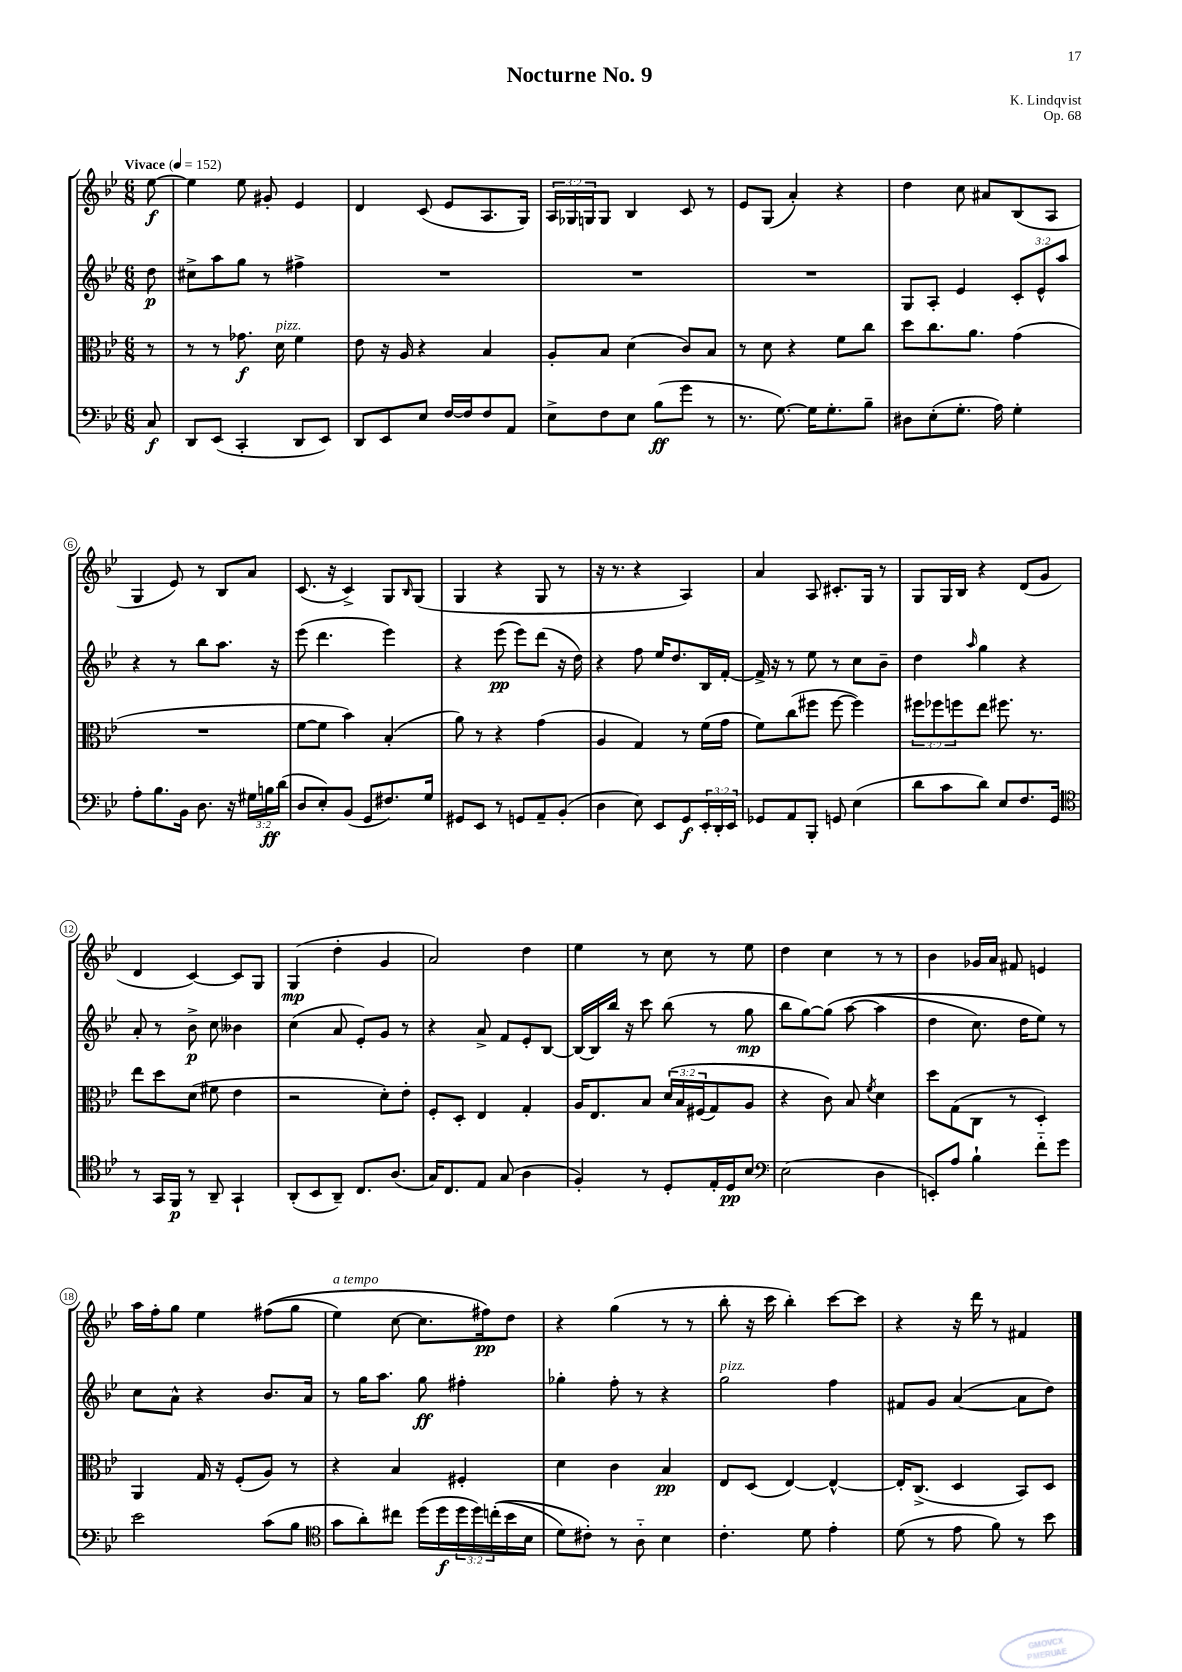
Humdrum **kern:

**kern	**dynam	**kern	**dynam	**kern	**dynam	**kern	**dynam
*part4	*part4	*part3	*part3	*part2	*part2	*part1	*part1
*staff4	*staff4	*staff3	*staff3	*staff2	*staff2	*staff1	*staff1
*clefF4	*	*clefC3	*	*clefG2	*	*clefG2	*
*k[b-e-]	*	*k[b-e-]	*	*k[b-e-]	*	*k[b-e-]	*
*M6/8	*	*M6/8	*	*M6/8	*	*M6/8	*
*MM152	*	*MM152	*	*MM152	*	*MM152	*
=	=	=	=	=	=	=	=
!	!	!	!	!	!	!LO:TX:a:B:t=Vivace	!
8C/	f	8r	.	8dd\	p	[8ee-\	f
=1	=1	=1	=1	=1	=1	=1	=1
8DD/L	.	8r	.	8cc#X^\L	.	4ee-\]	.
(8EE-/J	.	8r	.	8aa\	.	.	.
4CC'/	.	8.g-X\	f	8gg\J	.	8ee-\	.
.	.	.	.	8r	.	8g#X'/	.
!	!	!LO:TX:a:i:t=pizz.	!	!	!	!	!
.	.	16d\	.	.	.	.	.
8DD/L	.	4f\	.	4ff#X^\	.	4e-/	.
8EE-/J)	.	.	.	.	.	.	.
=2	=2	=2	=2	=2	=2	=2	=2
8DD/L	.	8e-\	.	2.r	.	4d/	.
8EE-/	.	16r	.	.	.	.	.
.	.	16A/	.	.	.	.	.
8E-/J	.	4r	.	.	.	(8c/	.
[16F/LL	.	.	.	.	.	8e-/L	.
16F/J]	.	.	.	.	.	.	.
8F/	.	4B-/	.	.	.	8.A/	.
8AA/J	.	.	.	.	.	.	.
.	.	.	.	.	.	16G/Jk)	.
=3	=3	=3	=3	=3	=3	=3	=3
8E-^\L	.	8A'/L	.	2.r	.	24A/LL	.
.	.	.	.	.	.	24G-X/	.
.	.	.	.	.	.	24Gn/J	.
8F\	.	8B-/J	.	.	.	8G/J	.
8E-\J	.	(4d\	.	.	.	4B-/	.
(8B-\L	ff	.	.	.	.	.	.
8g\J	.	8c/L)	.	.	.	8c/	.
8r	.	8B-/J	.	.	.	8r	.
=4	=4	=4	=4	=4	=4	=4	=4
8.r	.	8r	.	2.r	.	8e-/L	.
.	.	8d\	.	.	.	(8G/J	.
[8.G\)	.	.	.	.	.	.	.
.	.	4r	.	.	.	4a'/)	.
16G\KL]	.	.	.	.	.	.	.
8.G'\	.	.	.	.	.	.	.
.	.	8f\L	.	.	.	4r	.
8B-~\J	.	8cc\J	.	.	.	.	.
=5	=5	=5	=5	=5	=5	=5	=5
8D#X\L	.	8dd\L	.	8G/L	.	4dd\	.
(8E-'\	.	8.cc\	.	8A'/J	.	.	.
8.G'\J	.	.	.	4e-/	.	8cc\	.
.	.	8.a\J	.	.	.	.	.
.	.	.	.	.	.	8a#X/L	.
16A\)	.	.	.	.	.	.	.
4G'\	.	(4g\	.	12c'/L	.	(8B-/	.
.	.	.	.	12e-^^/	.	.	.
.	.	.	.	.	.	8A/J	.
.	.	.	.	12aa/J	.	.	.
!!LO:LB:g=z
=6	=6	=6	=6	=6	=6	=6	=6
8A'\L	.	2.r	.	4r	.	4G/	.
8.B-\	.	.	.	.	.	.	.
.	.	.	.	8r	.	8e-/)	.
16BB-\Jk	.	.	.	.	.	.	.
8.D\	.	.	.	8bb-\L	.	8r	.
.	.	.	.	8.aa\J	.	8B-/L	.
16r	.	.	.	.	.	.	.
24G#X\LL	.	.	.	.	.	8a/J	.
24Bn\	ff	.	.	.	.	.	.
.	.	.	.	16r	.	.	.
(24d\JJ	.	.	.	.	.	.	.
=7	=7	=7	=7	=7	=7	=7	=7
8D/L	.	[8f\L	.	(8eee-\	.	(8.c/	.
8E-'/)	.	8f\J]	.	4.ddd\	.	.	.
.	.	.	.	.	.	16r	.
(8BB-/J	.	4b-\)	.	.	.	4c^/)	.
8GG/L	.	.	.	.	.	.	.
8.F#X/)	.	(4B-'/	.	4eee-\)	.	8G/L	.
.	.	.	.	.	.	16qqB-/	.
.	.	.	.	.	.	(8G/J	.
16G/Jk	.	.	.	.	.	.	.
=8	=8	=8	=8	=8	=8	=8	=8
8GG#X/L	.	8a\)	.	4r	.	4G/	.
8EE-/J	.	8r	.	.	.	.	.
8r	.	4r	.	(8eee-\	pp	4r	.
8GGn/L	.	.	.	8eee-\L)	.	.	.
8AA~/	.	(4g\	.	(8ddd\J	.	8G/	.
(8BB-'/J	.	.	.	16r	.	8r	.
.	.	.	.	16dd\)	.	.	.
=9	=9	=9	=9	=9	=9	=9	=9
4D\	.	4A/	.	4r	.	16r	.
.	.	.	.	.	.	8.r	.
8E-\)	.	4G/)	.	8ff\	.	4r	.
8EE-/L	.	.	.	16ee-/KL	.	.	.
.	.	.	.	8.dd/	.	.	.
8GG/	f	8r	.	.	.	4A/)	.
24EE-'/L	.	(16f\LL	.	16B-/L	.	.	.
24DD'/	.	.	.	.	.	.	.
.	.	16g\JJ	.	[16f'/JJ	.	.	.
24EE-/JJ	.	.	.	.	.	.	.
=10	=10	=10	=10	=10	=10	=10	=10
8GG-X/L	.	8f\L)	.	16f^/]	.	4a/	.
.	.	.	.	16r	.	.	.
8AA/	.	(8cc\	.	8r	.	.	.
8BBB-'/J	.	8ff#X\J	.	8ee-\	.	8A/	.
8GGn/	.	[8ff#\	.	8r	.	8.c#X'/L	.
(4E-\	.	4ff#\])	.	8cc\L	.	.	.
.	.	.	.	.	.	16G/Jk	.
.	.	.	.	8b-~\J	.	8r	.
=11	=11	=11	=11	=11	=11	=11	=11
8d\L	.	12ff#X\L	.	4dd\	.	8G/L	.
.	.	12ff-X\	.	.	.	.	.
8c\	.	.	.	.	.	16G/L	.
.	.	12ffn\	.	.	.	.	.
.	.	.	.	.	.	16B-/JJ	.
.	.	.	.	16qqaa/	.	.	.
8d\J)	.	8ee-\J	.	4gg\	.	4r	.
8E-/L	.	8.ff#X\	.	.	.	.	.
8.F/	.	.	.	4r	.	(8d/L	.
.	.	8.r	.	.	.	.	.
.	.	.	.	.	.	8g/J	.
16GG/Jk	.	.	.	.	.	.	.
!!LO:LB:g=z
=12	=12	=12	=12	=12	=12	=12	=12
*clefC4	*	*	*	*	*	*	*
8r	.	8ee-\L	.	8a'/	.	4d/	.
16GG/LL	.	8dd\	.	8r	.	.	.
16FF/JJ	p	.	.	.	.	.	.
8r	.	(8d\J	.	8b-^\	p	[4c/)	.
8AA~/	.	8f#X\	.	8cc\	.	.	.
4GG`/	.	4e-\	.	4b--X\	.	8c/L]	.
.	.	.	.	.	.	8G/J	.
=13	=13	=13	=13	=13	=13	=13	=13
(8AA'/L	.	2r	.	(4cc\	.	(4G/	mp
8BB-/	.	.	.	.	.	.	.
8AA~/J)	.	.	.	8a/	.	4dd'\	.
8.C/L	.	.	.	8e-'/L)	.	.	.
.	.	8d'\L)	.	8g/J	.	4g/	.
(8.A/J	.	.	.	.	.	.	.
.	.	8e-'\J	.	8r	.	.	.
=14	=14	=14	=14	=14	=14	=14	=14
16G/KL)	.	8F'/L	.	4r	.	2a/)	.
8.C/	.	.	.	.	.	.	.
.	.	8D'/J	.	.	.	.	.
8E-/J	.	4E-/	.	8a^/	.	.	.
(8G/	.	.	.	8f/L	.	.	.
4A\	.	4G'/	.	8e-'/	.	4dd\	.
.	.	.	.	[8B-/J	.	.	.
=15	=15	=15	=15	=15	=15	=15	=15
4F'/)	.	16A/KL	.	16B-/LL_	.	4ee-\	.
.	.	8.E-/	.	16B-/]	.	.	.
.	.	.	.	16bb-/JJ	.	.	.
.	.	.	.	16r	.	.	.
8r	.	8B-/J	.	8ccc\	.	8r	.
8D'/L	.	(24d/LL	.	(8bb-\	.	8cc\	.
.	.	24B-/	.	.	.	.	.
.	.	(24F#X/J	.	.	.	.	.
16E-'/L	.	8G/)	.	8r	.	8r	.
16D/J	pp	.	.	.	.	.	.
8B-/J	.	8A/J	.	8gg\	mp	8ee-\	.
=16	=16	=16	=16	=16	=16	=16	=16
*clefF4	*	*	*	*	*	*	*
(2E-\	.	4r	.	8bb-\L	.	4dd\	.
.	.	.	.	[8gg\)	.	.	.
.	.	8c\)	.	(8gg\J]	.	4cc\	.
.	.	8B-/	.	([8aa\	.	.	.
.	.	8qf/	.	.	.	.	.
4D\	.	4d\	.	4aa\]	.	8r	.
.	.	.	.	.	.	8r	.
=17	=17	=17	=17	=17	=17	=17	=17
8EEn'/L)	.	8dd\L	.	4dd\	.	4b-\	.
8A/J	.	(8G\	.	.	.	.	.
4B-`\	.	8C\J	.	8.cc\)	.	16g-X/LL	.
.	.	.	.	.	.	16a/JJ	.
.	.	8r	.	.	.	8f#X/	.
.	.	.	.	16dd\KL	.	.	.
8f\L	.	4D'/)	.	8ee-\J)	.	4en/	.
8g\J	.	.	.	8r	.	.	.
!!LO:LB:g=z
=18	=18	=18	=18	=18	=18	=18	=18
2e-\	.	4AA/	.	8cc\L	.	16aa\LL	.
.	.	.	.	.	.	16ff'\J	.
.	.	.	.	8a^^\J	.	8gg\J	.
.	.	16G/	.	4r	.	4ee-\	.
.	.	16r	.	.	.	.	.
.	.	(8F'/L	.	.	.	.	.
(8c\L	.	8A/J)	.	8.b-/L	.	((8ff#X\L	.
8B-\J	.	8r	.	.	.	8gg\J	.
.	.	.	.	16a/Jk	.	.	.
=19	=19	=19	=19	=19	=19	=19	=19
*clefC4	*	*	*	*	*	*	*
!	!	!	!	!	!	!LO:TX:a:i:t=a tempo	!
8g\L	.	4r	.	8r	.	4ee-\)	.
8a'\)	.	.	.	16gg\KL	.	.	.
.	.	.	.	8.aa\J	.	.	.
8cc#X\J	.	4B-/	.	.	.	[8cc\	.
(16dd\LL	.	.	.	8gg\	ff	8.cc\L]	.
16dd\	f	.	.	.	.	.	.
24dd\	.	4F#X'/	.	4ff#X'\	.	.	.
24dd\)	.	.	.	.	.	.	.
.	.	.	.	.	.	16ff#X\k)	pp
((24ccn'\	.	.	.	.	.	.	.
16b-\	.	.	.	.	.	8dd\J	.
16B-\JJ	.	.	.	.	.	.	.
=20	=20	=20	=20	=20	=20	=20	=20
8d\L)	.	4d\	.	4gg-X'\	.	4r	.
8c#X'\J)	.	.	.	.	.	.	.
8r	.	4c\	.	8ff'\	.	(4gg\	.
8A\	.	.	.	8r	.	.	.
4B-\	.	4B-/	pp	4r	.	8r	.
.	.	.	.	.	.	8r	.
=21	=21	=21	=21	=21	=21	=21	=21
!	!	!	!	!LO:TX:a:i:t=pizz.	!	!	!
4.c'\	.	8E-/L	.	2gg\	.	8bb-'\	.
.	.	(8D/J	.	.	.	16r	.
.	.	.	.	.	.	16ccc\	.
.	.	[4E-/)	.	.	.	4bb-'\)	.
8d\	.	.	.	.	.	.	.
4e-'\	.	4E-^^/_	.	4ff\	.	[8ccc\L	.
.	.	.	.	.	.	8ccc\J]	.
=22	=22	=22	=22	=22	=22	=22	=22
(8d\	.	16E-'/KL]	.	8f#X/L	.	4r	.
.	.	(8.C^/J	.	.	.	.	.
8r	.	.	.	8g/J	.	.	.
8e-\	.	4D/	.	([4a/	.	16r	.
.	.	.	.	.	.	16ddd\	.
8f\)	.	.	.	.	.	8r	.
8r	.	8BB-/L)	.	8a\L]	.	4f#X/	.
8b-\	.	8D/J	.	8dd\J)	.	.	.
==	==	==	==	==	==	==	==
*-	*-	*-	*-	*-	*-	*-	*-
